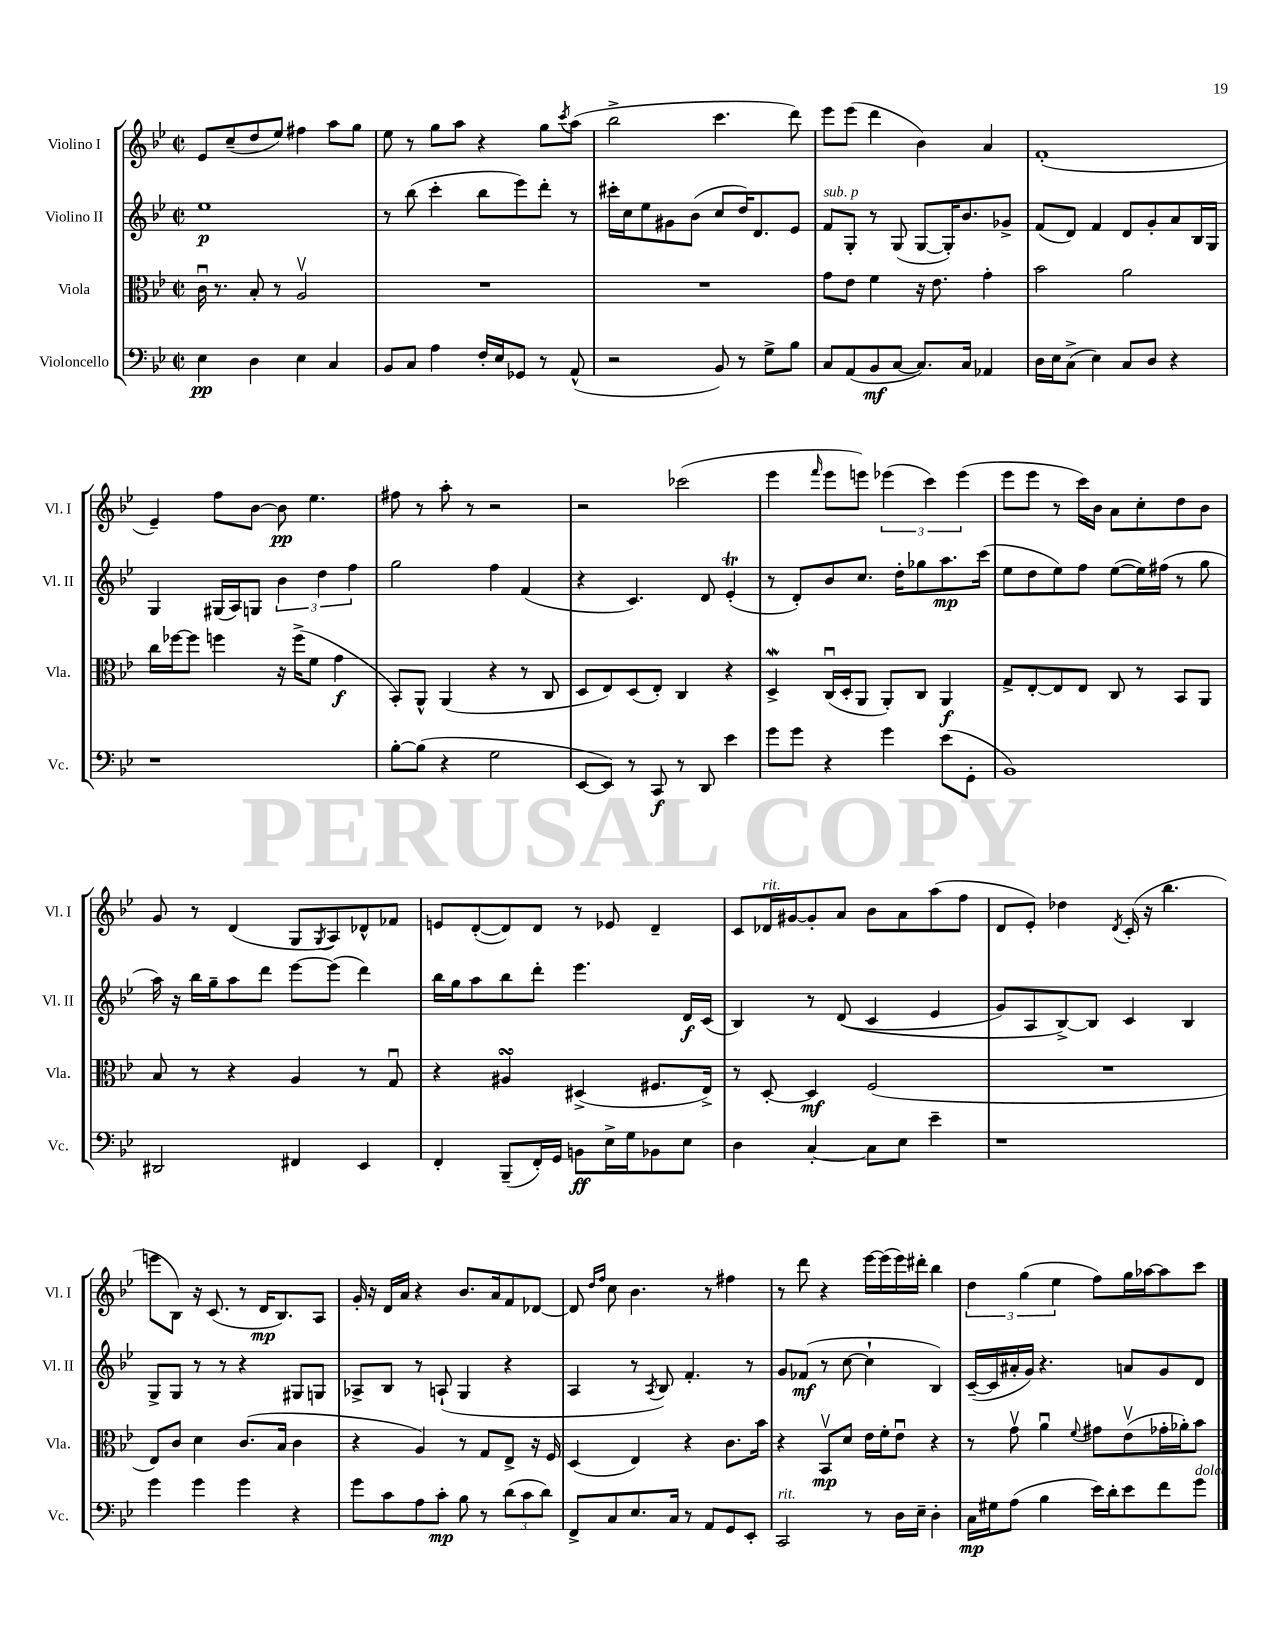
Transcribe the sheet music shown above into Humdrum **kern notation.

**kern	**kern	**kern	**kern
*staff4	*staff3	*staff2	*staff1
*clefF4	*clefC3	*clefG2	*clefG2
*k[b-e-]	*k[b-e-]	*k[b-e-]	*k[b-e-]
*M2/2	*M2/2	*M2/2	*M2/2
*met(c|)	*met(c|)	*met(c|)	*met(c|)
4E-	16cu	1ee-	8e-
.	8.r	.	.
.	.	.	(8cc~
4D	8B-'	.	8dd
.	8r	.	8ee-)
4E-	2Av	.	4ff#
4C	.	.	8aa
.	.	.	8gg
=	=	=	=
8BB-	1r	8r	8ee-
8C	.	(8bb-	8r
4A	.	4ccc'	8gg
.	.	.	8aa
16F'	.	8bb-	4r
16E-	.	.	.
8GG-	.	8eee-)	.
8r	.	8ddd'	8gg
.	.	.	8qccc
(8AA^^	.	8r	(8aa
=	=	=	=
2r	1r	16ccc#'	2bb-^
.	.	16cc	.
.	.	8ee-	.
.	.	8g#	.
.	.	(8b-	.
8BB-)	.	8cc	4.ccc
8r	.	16dd)	.
.	.	8.d	.
8G^	.	.	.
8B-	.	8e-	8ddd)
=	=	=	=
8C	8g	8f	8eee-
(8AA	8e-	8G'	(8eee-
8BB-	4f	8r	4ddd
[8C	.	(8G	.
8.C])	16r	[8G	4b-)
.	8.e-	.	.
.	.	16G'])	.
16C	.	8.b-	.
4AA-	4g'	.	4a
.	.	8g-^	.
=	=	=	=
16D	2b-	(8f	(1f'
16E-	.	.	.
(8C^	.	8d)	.
4E-)	.	4f	.
8C	2a	8d	.
8D	.	8g'	.
4r	.	8a	.
.	.	16B-	.
.	.	16G	.
=	=	=	=
1r	16cc	4G	4e-~)
.	[16ff-	.	.
.	8ff-]	.	.
.	4ff	(16G#	8ff
.	.	16A)	.
.	.	8G	[8b-
.	16r	6b-	8b-]
.	(16ff^	.	.
.	8f	.	4.ee-
.	.	6dd	.
.	4g	.	.
.	.	6ff	.
=	=	=	=
[8B-'	8BB-')	2gg	8ff#
(8B-]	8AA^^	.	8r
4r	(4AA	.	8aa'
.	.	.	8r
2G	4r	4ff	2r
.	8r	(4f	.
.	8C	.	.
=	=	=	=
[8EE-	8D	4r	2r
8EE-])	8E-)	.	.
8r	(8D	4.c)	.
8CC	8E-')	.	.
8r	4C	.	(2ccc-
8DD	.	8d	.
4e-	4r	(4e-'	.
=	=	=	=
8g	4D^	8r	4eee-
8g	.	8d')	.
.	.	.	16qqfff
4r	(16Cu	8b-	8eee-
.	16D'	.	.
.	8AA	8.cc	8eee)
4g	8AA')	.	(6eee-
.	.	16dd'	.
.	8C	8gg-	.
.	.	.	6ccc)
(8e-	4AA	8.aa	.
.	.	.	(6eee-
8GG'	.	.	.
.	.	(16ccc	.
=	=	=	=
1BB-)	8G^	8ee-	8eee-
.	[8E-'	8dd	8eee-
.	8E-]	8ee-)	8r
.	8E-	8ff	16ccc)
.	.	.	16b-
.	8C	([8ee-	8a
.	8r	16ee-])	8cc'
.	.	(16ff#	.
.	8BB-	8r	8dd
.	8AA	8gg	8b-
=	=	=	=
2DD#	8B-	16aa)	8g
.	.	16r	.
.	8r	16bb-	8r
.	.	16gg~	.
.	4r	8aa	(4d
.	.	8ddd	.
4FF#	4A	[8eee-	8G
.	.	.	8qG
.	.	(8eee-]	8A)
4EE-	8r	4ddd)	8d-^^
.	8Gu	.	8f-
=	=	=	=
4FF'	4r	16bb-	8e
.	.	16gg	.
.	.	8aa	([8d'
(8BBB-~	4A#	8bb-	8d])
16FF')	.	8ddd'	8d
16GG	.	.	.
8BB	(4D#^	4.eee-	8r
16E-^	.	.	8e-
16G	.	.	.
8BB-	8.F#	.	4d~
8E-	.	16d	.
.	16E-^)	(16c	.
=	=	=	=
4D	8r	4B-)	8c
.	[8D'	.	16d-
.	.	.	[16g#
[4C'	4D]	8r	8g#']
.	.	&((8d	8a
8C]	(2F	4c	8b-
8E-	.	.	8a
4e-~	.	4e-	(8aa
.	.	.	8ff
=	=	=	=
1r	1r	8g)	8d
.	.	8A	8e-')
.	.	[8B-^&)	4dd-
.	.	8B-]	.
.	.	.	8qd
.	.	4c	(16c'
.	.	.	16r
.	.	.	4.bb-
.	.	4B-	.
=	=	=	=
4g	8E-)	8G^	8eee
.	8c	8G	8B-)
4g	4d	8r	16r
.	.	.	(8.c
.	.	8r	.
4g	(8.c	4r	8r
.	.	.	16d
.	16B-	.	8.B-)
4r	4c	8G#	.
.	.	8G	8A
=	=	=	=
8g	4r	8A-^	16g'
.	.	.	16r
8c	.	8B-	16d
.	.	.	16a
8A	4A)	8r	4r
8c'	.	(8A`	.
8B-	8r	4G	8.b-
8r	8G	.	.
.	.	.	16a
(12d	8E-^	4r	8f
12c	.	.	.
.	16r	.	[8d-
12d)	.	.	.
.	16F	.	.
=	=	=	=
8FF^	(4D	4A	8d-]
.	.	.	16qqdd
.	.	.	16qqff
8C	.	.	8cc
8.E-	4E-)	8r	4.b-
.	.	8qA	.
.	.	8B-)	.
16C	.	.	.
8r	4r	4.f'	.
8AA	.	.	8r
8GG	8.c	.	4ff#
8EE-'	.	8r	.
.	16b-	.	.
=	=	=	=
2CC	4r	8g	8r
.	.	(8f-	8ddd
.	8BB-v	8r	4r
.	8d	[8cc	.
8r	16e-	4cc`]	[16eee-
.	16f'	.	(16eee-]
16D	8e-u	.	16eee-)
16E-~	.	.	16ddd#'
4D'	4r	4B-)	4bb-
=	=	=	=
16C	8r	([16c~	6dd
16G#	.	16c]	.
(8A	8gv	16a#'	.
.	.	.	(6gg
.	.	16g)	.
4B-	4au	4.r	.
.	.	.	6ee-
.	8qqf	.	.
16e-)	8g#	.	8ff)
16d'	.	.	.
8e-	(8e-v	8a	16gg
.	.	.	[16aa-
8f	16g-'	8g	8aa-]
.	16a-')	.	.
8g	8b-	8d	8ccc
==	==	==	==
*-	*-	*-	*-
